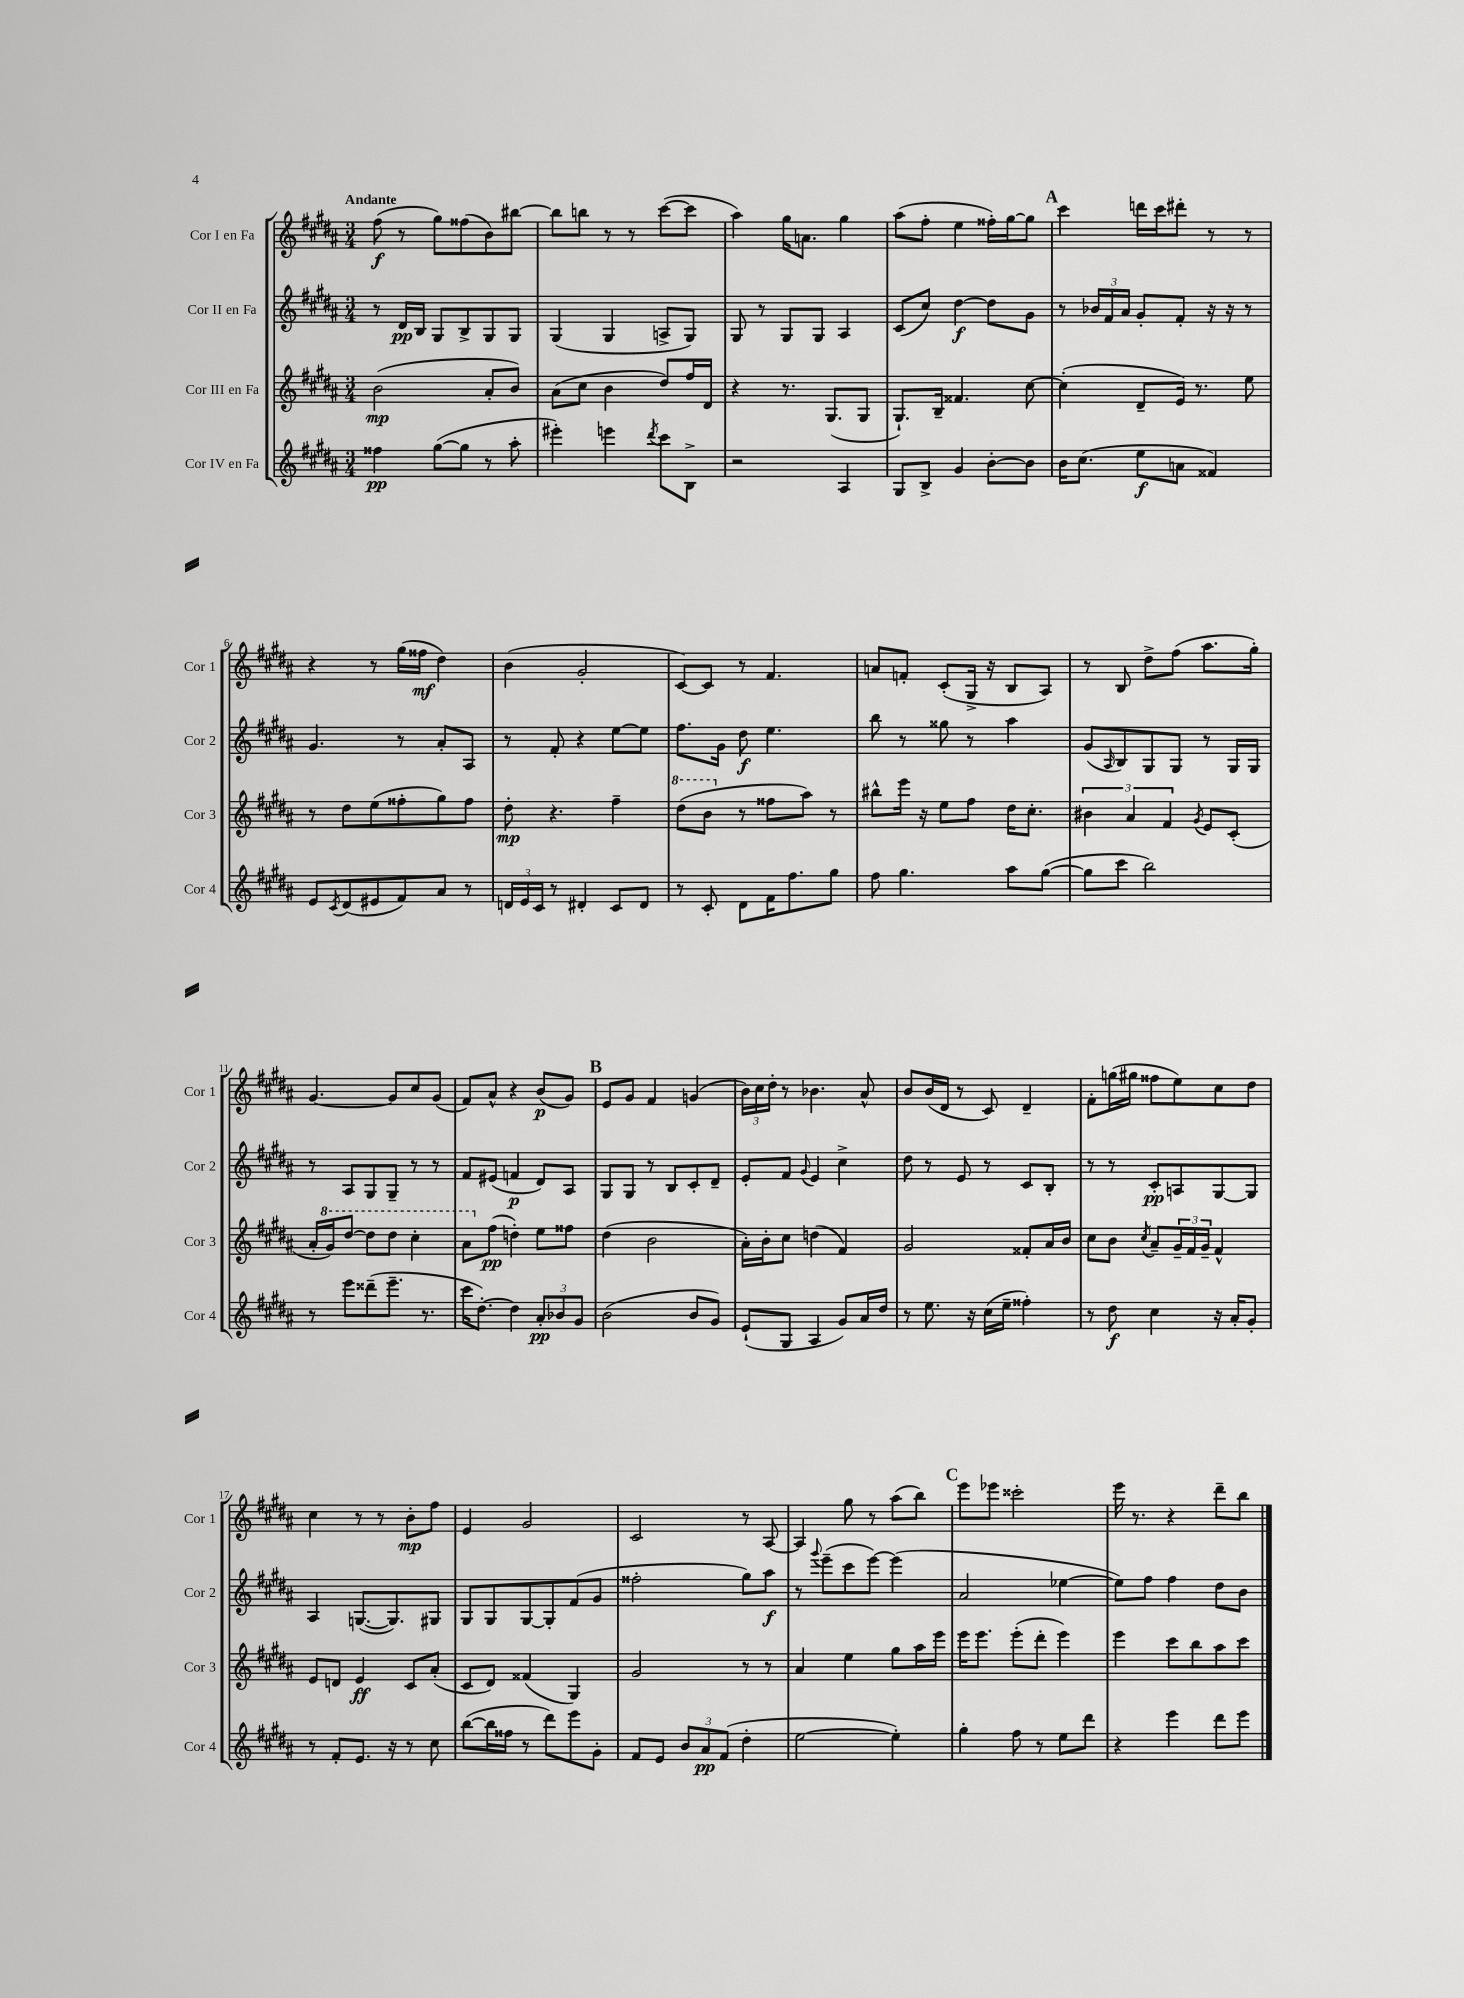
<<
\new StaffGroup <<
\new Staff = "s0" \with { instrumentName = "Cor I en Fa" shortInstrumentName = "Cor 1" } {
    \clef treble \key b \major \numericTimeSignature \time 3/4 \tempo "Andante"
    fis''8\f( r8 gis''8) fisis''8( b'8) bis''8~ |
    bis''8 b''8 r8 r8 cis'''8~( cis'''8 |
    ais''4) gis''16 a'8. gis''4 |
    ais''8( fis''8-. e''4 fisis''16-.) gis''16~ gis''8 |
    \mark \markup { \bold "A" } cis'''4 d'''16 cis'''16 dis'''8-. r8 r8 |
    r4 r8 gis''16( fisis''16\mf dis''4) |
    b'4( gis'2-. |
    cis'8~) cis'8 r8 fis'4. |
    a'8 f'8-. cis'8-.( gis16-> r16 b8 ais8) |
    r8 b8 dis''8-> fis''8( ais''8. gis''16-.) |
    gis'4.~ gis'8 cis''8 gis'8( |
    fis'8) ais'8-^ r4 b'8\p( gis'8) |
    \mark \markup { \bold "B" } e'8 gis'8 fis'4 g'4( |
    \tuplet 3/2 { b'16) cis''16 dis''16-. } r8 bes'4. ais'8-^ |
    b'8 b'16( dis'16 r8 cis'8) dis'4-- |
    fis'8-. g''16( gis''16 fisis''8 e''8) cis''8 dis''8 |
    cis''4 r8 r8 b'8-.\mp fis''8 |
    e'4 gis'2 |
    cis'2 r8 ais8~ |
    ais4 gis''8 r8 ais''8( b''8) |
    \mark \markup { \bold "C" } e'''8 ees'''8 cisis'''2-. |
    e'''16 r8. r4 dis'''8-- b''8 \bar "|." |
}
\new Staff = "s1" \with { instrumentName = "Cor II en Fa" shortInstrumentName = "Cor 2" } {
    \clef treble \key b \major \numericTimeSignature \time 3/4
    r8 dis'16\pp b16 gis8 b8-> gis8 gis8 |
    gis4( gis4 a8-> gis8) |
    gis8 r8 gis8 gis8 ais4 |
    cis'8( cis''8) dis''4~\f dis''8 gis'8 |
    \mark \markup { \bold "A" } r8 \tuplet 3/2 { bes'16 fis'16 ais'16 } gis'8-. fis'8-. r16 r16 r8 |
    gis'4. r8 ais'8-. ais8 |
    r8 fis'8-. r4 e''8~ e''8 |
    fis''8. gis'16 dis''8\f e''4. |
    b''8 r8 gisis''8 r8 ais''4 |
    gis'8( \grace { ais16 } b8) gis8 gis8 r8 gis16 gis16 |
    r8 ais8 gis8 gis8-- r8 r8 |
    fis'8 eis'8( f'4\p dis'8) ais8 |
    \mark \markup { \bold "B" } gis8 gis8 r8 b8 cis'8-. dis'8-- |
    e'8-. fis'8 \appoggiatura { gis'8 } e'4 cis''4-> |
    dis''8 r8 e'8 r8 cis'8 b8-. |
    r8 r8 cis'8-.\pp a8 gis8~ gis8 |
    ais4 g8.~( g8.) gis8 |
    gis8 gis8 gis8~ gis8-. fis'8( gis'8 |
    fisis''2-. gis''8) ais''8\f |
    r8 \appoggiatura { gis'''8 } e'''8--( cis'''8 e'''8~) e'''4( |
    \mark \markup { \bold "C" } ais'2 ees''4~ |
    ees''8) fis''8 fis''4 dis''8 b'8 \bar "|." |
}
\new Staff = "s2" \with { instrumentName = "Cor III en Fa" shortInstrumentName = "Cor 3" } {
    \clef treble \key b \major \numericTimeSignature \time 3/4
    b'2\mp( ais'8-. b'8) |
    ais'8( cis''8 b'4 dis''8) fis''16 dis'16 |
    r4 r8. gis8.( gis8 |
    gis8.-!) b16-- fisis'4. cis''8~ |
    \mark \markup { \bold "A" } cis''4-.( dis'8-- e'16) r8. e''8 |
    r8 dis''8 e''8( fisis''8-. gis''8) fisis''8 |
    dis''8-.\mp r4. fis''4-- |
    \ottava #1 dis'''8( b''8 \ottava #0 r8 fisis''8 ais''8) r8 |
    bis''8-^ e'''16 r16 e''8 fis''8 dis''16 cis''8.-. |
    \tuplet 3/2 { bis'4 ais'4 fis'4 } \acciaccatura { gis'8 } e'8 cis'8-.( |
    ais'16-. \ottava #1 gis''16) dis'''8~ dis'''8 dis'''8 cis'''4-. |
    ais''8 \ottava #0 fis''8\pp( d''4-.) e''8 fisis''8 |
    \mark \markup { \bold "B" } dis''4( b'2 |
    ais'16-.) b'16-. cis''8 d''4( fis'4) |
    gis'2 fisis'8-. ais'16 b'16 |
    cis''8 b'8 \acciaccatura { cis''8 } ais'8-- \tuplet 3/2 { gis'16-- fis'16 gis'16-- } fis'4-^ |
    e'8 d'8 e'4\ff cis'8 ais'8-.( |
    cis'8 dis'8) fisis'4( gis4) |
    gis'2 r8 r8 |
    ais'4 e''4 gis''8 ais''16 e'''16 |
    \mark \markup { \bold "C" } e'''16 e'''8. e'''8-.( dis'''8-. e'''4) |
    e'''4 cis'''8 b''8 ais''8 cis'''8 \bar "|." |
}
\new Staff = "s3" \with { instrumentName = "Cor IV en Fa" shortInstrumentName = "Cor 4" } {
    \clef treble \key b \major \numericTimeSignature \time 3/4
    fisis''4\pp gis''8~( gis''8 r8 ais''8-. |
    eis'''4-.) e'''4 \acciaccatura { dis'''8 } cis'''8 b8-> |
    r2 ais4 |
    gis8 b8-> gis'4 b'8~-. b'8 |
    \mark \markup { \bold "A" } b'16 cis''8.( e''8\f a'8 fisis'4) |
    e'8 \acciaccatura { cis'8 } dis'8( eis'8 fis'8) ais'8 r8 |
    \tuplet 3/2 { d'16 e'16 cis'16 } r8 dis'4-. cis'8 dis'8 |
    r8 cis'8-. dis'8 fis'16 fis''8. gis''8 |
    fis''8 gis''4. ais''8 gis''8~( |
    gis''8 cis'''8 b''2) |
    r8 e'''8 disis'''8--( e'''8.-- r8. |
    cis'''16 dis''8.~-.) dis''4 \tuplet 3/2 { ais'8-.\pp bes'8 gis'8 } |
    \mark \markup { \bold "B" } b'2( b'8 gis'8) |
    e'8-!( gis8 ais4 gis'8) ais'16 dis''16 |
    r8 e''8. r16 cis''16( e''16-- fisis''4-.) |
    r8 dis''8\f cis''4 r16 ais'16-. gis'8-. |
    r8 fis'8-. e'8. r16 r8 cis''8 |
    b''8~( b''16 fisis''16 r8 dis'''8) e'''8 gis'8-. |
    fis'8 e'8 \tuplet 3/2 { b'8 ais'8\pp fis'8( } dis''4-. |
    e''2~ e''4-.) |
    \mark \markup { \bold "C" } gis''4-. fis''8 r8 e''8 dis'''8 |
    r4 e'''4 dis'''8 e'''8 \bar "|." |
}
>>
>>
